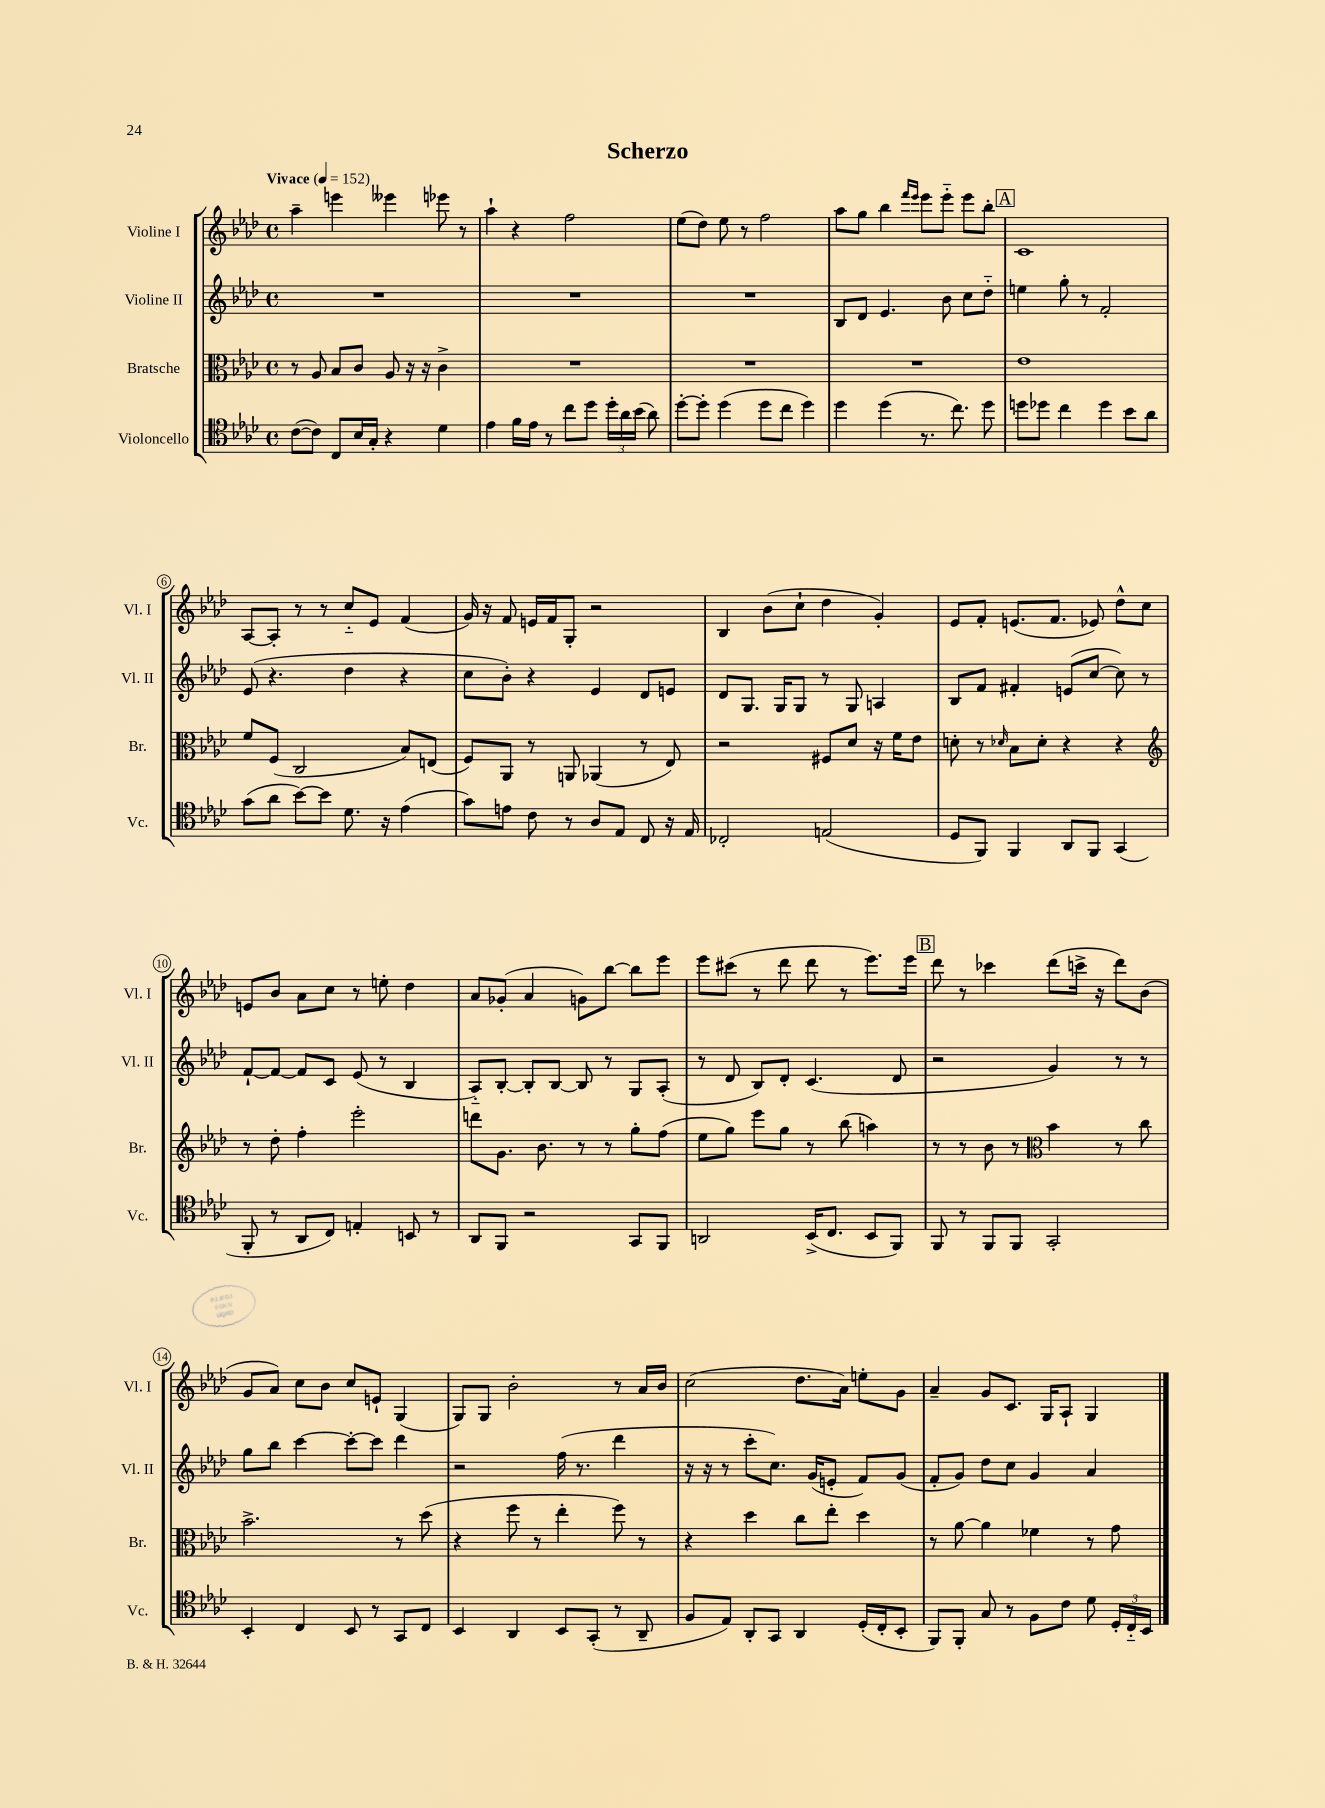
\header { title = "Scherzo" }
<<
\new StaffGroup <<
\new Staff = "s0" \with { instrumentName = "Violine I" shortInstrumentName = "Vl. I" } {
    \clef treble \key aes \major \defaultTimeSignature \time 4/4 \tempo "Vivace" 4 = 152
    \autoBeamOff aes''4-- e'''4 eeses'''4 ees'''8 r8 |
    aes''4-! r4 f''2 |
    ees''8[( des''8]) ees''8 r8 f''2 |
    aes''8[ g''8] bes''4 \grace { f'''16[ ees'''16] } ees'''8[ ees'''8]-_ ees'''8[ bes''8]-. |
    \mark \markup { \box "A" } c'1 |
    aes8[~ aes8]-. r8 r8 c''8[-_ ees'8] f'4( |
    g'16) r16 f'8 e'16[ f'16 g8]-. r2 |
    bes4 bes'8[( c''8]-! des''4 g'4-.) |
    ees'8[ f'8]-. e'8.[( f'8.] ees'8) des''8[-^ c''8] |
    e'8[ bes'8] aes'8[ c''8] r8 e''8-. des''4 |
    aes'8[ ges'8]-.( aes'4 g'8[) bes''8]~ bes''8[ ees'''8] |
    ees'''8[ cis'''8]( r8 des'''8 des'''8 r8 ees'''8.[) ees'''16] |
    \mark \markup { \box "B" } des'''8 r8 ces'''4 des'''8[( c'''16]-> r16 des'''8[) bes'8]( |
    g'8[ aes'8]) c''8[ bes'8] c''8[ e'8]-! g4( |
    g8[) g8] bes'2-. r8 aes'16[ bes'16] |
    c''2( des''8.[ aes'16]) e''8[-. g'8] |
    aes'4-- g'8[ c'8.] g16[ aes8]-! g4 \bar "|." |
}
\new Staff = "s1" \with { instrumentName = "Violine II" shortInstrumentName = "Vl. II" } {
    \clef treble \key aes \major \defaultTimeSignature \time 4/4
    \autoBeamOff R1 |
    R1 |
    R1 |
    bes8[ des'8] ees'4. bes'8 c''8[ des''8]-_ |
    \mark \markup { \box "A" } e''4 g''8-. r8 f'2-. |
    ees'8( r4. des''4 r4 |
    c''8[ bes'8]-.) r4 ees'4 des'8[ e'8] |
    des'8[ g8.] g16[ g8] r8 g8 a4 |
    bes8[ f'8] fis'4-. e'8[( c''8]~ c''8) r8 |
    f'8[~-! f'8]~ f'8[ c'8] ees'8( r8 bes4 |
    aes8[-_) bes8]~-. bes8[-. bes8]~ bes8 r8 g8[ aes8]-.( |
    r8 des'8 bes8[) des'8]-. c'4.( des'8 |
    \mark \markup { \box "B" } r2 g'4) r8 r8 |
    g''8[ bes''8] c'''4~ c'''8[~-. c'''8] des'''4 |
    r2 f''16( r8. des'''4 |
    r16 r16 r8 c'''8[-. c''8.]) g'16[( e'8]-. f'8[) g'8]( |
    f'8[-. g'8]) des''8[ c''8] g'4 aes'4 \bar "|." |
}
\new Staff = "s2" \with { instrumentName = "Bratsche" shortInstrumentName = "Br." } {
    \clef alto \key aes \major \defaultTimeSignature \time 4/4
    \autoBeamOff r8 aes8 bes8[ c'8] aes8 r16 r16 c'4-> |
    R1 |
    R1 |
    R1 |
    \mark \markup { \box "A" } ees'1 |
    f'8[ f8]( c2 bes8[) e8]( |
    f8[) aes,8] r8 a,8 aes,4( r8 ees8) |
    r2 fis8[ des'8] r16 f'16[ ees'8] |
    d'8-. r8 \grace { des'16 } bes8[ des'8]-. r4 r4 |
    \clef treble r8 des''8-. f''4-. ees'''2-. |
    d'''8[ g'8.] bes'8. r8 r8 g''8[-. f''8]( |
    ees''8[ g''8]) ees'''8[ g''8] r8 bes''8( a''4) |
    \mark \markup { \box "B" } r8 r8 bes'8 r8 \clef alto bes'4 r8 c''8 |
    bes'2.-> r8 des''8( |
    r4 f''8 r8 ees''4-. f''8) r8 |
    r4 des''4 c''8[ ees''8]-. des''4 |
    r8 aes'8~ aes'4 fes'4 r8 g'8 \bar "|." |
}
\new Staff = "s3" \with { instrumentName = "Violoncello" shortInstrumentName = "Vc." } {
    \clef tenor \key aes \major \defaultTimeSignature \time 4/4
    \autoBeamOff c'8[~( c'8]) c8[ bes16 g16]-. r4 des'4 |
    ees'4 f'16[ ees'16] r8 c''8[ des''8] \tuplet 3/2 { des''16[-. aes'16 bes'16]( } aes'8) |
    des''8[~-. des''8]-. des''4( des''8[ c''8] des''4) |
    des''4 des''4( r8. c''8.) des''8 |
    \mark \markup { \box "A" } d''8[ des''8] c''4 des''4 bes'8[ aes'8] |
    g'8[( aes'8] bes'8[~) bes'8] des'8. r16 ees'4( |
    g'8[) e'8] c'8 r8 aes8[ ees8] c8 r16 ees16 |
    ces2-. e2( |
    des8[ f,8]) f,4 aes,8[ f,8] g,4( |
    f,8-. r8 aes,8[ c8]) e4-. b,8 r8 |
    aes,8[ f,8] r2 g,8[ f,8] |
    a,2 bes,16[->( c8.] bes,8[ f,8]) |
    \mark \markup { \box "B" } f,8 r8 f,8[ f,8] g,2-. |
    bes,4-. c4 bes,8 r8 g,8[ c8] |
    bes,4 aes,4 bes,8[ g,8]-.( r8 aes,8-- |
    f8[ ees8]) aes,8[-. g,8] aes,4 des16[-.( c16-. bes,8]-. |
    f,8[) f,8]-. g8 r8 f8[ c'8] des'8 \tuplet 3/2 { des16[-. c16-_ bes,16] } \bar "|." |
}
>>
>>
\layout { \context { \Score \override BarNumber.stencil = #(make-stencil-circler 0.1 0.3 ly:text-interface::print) } }
